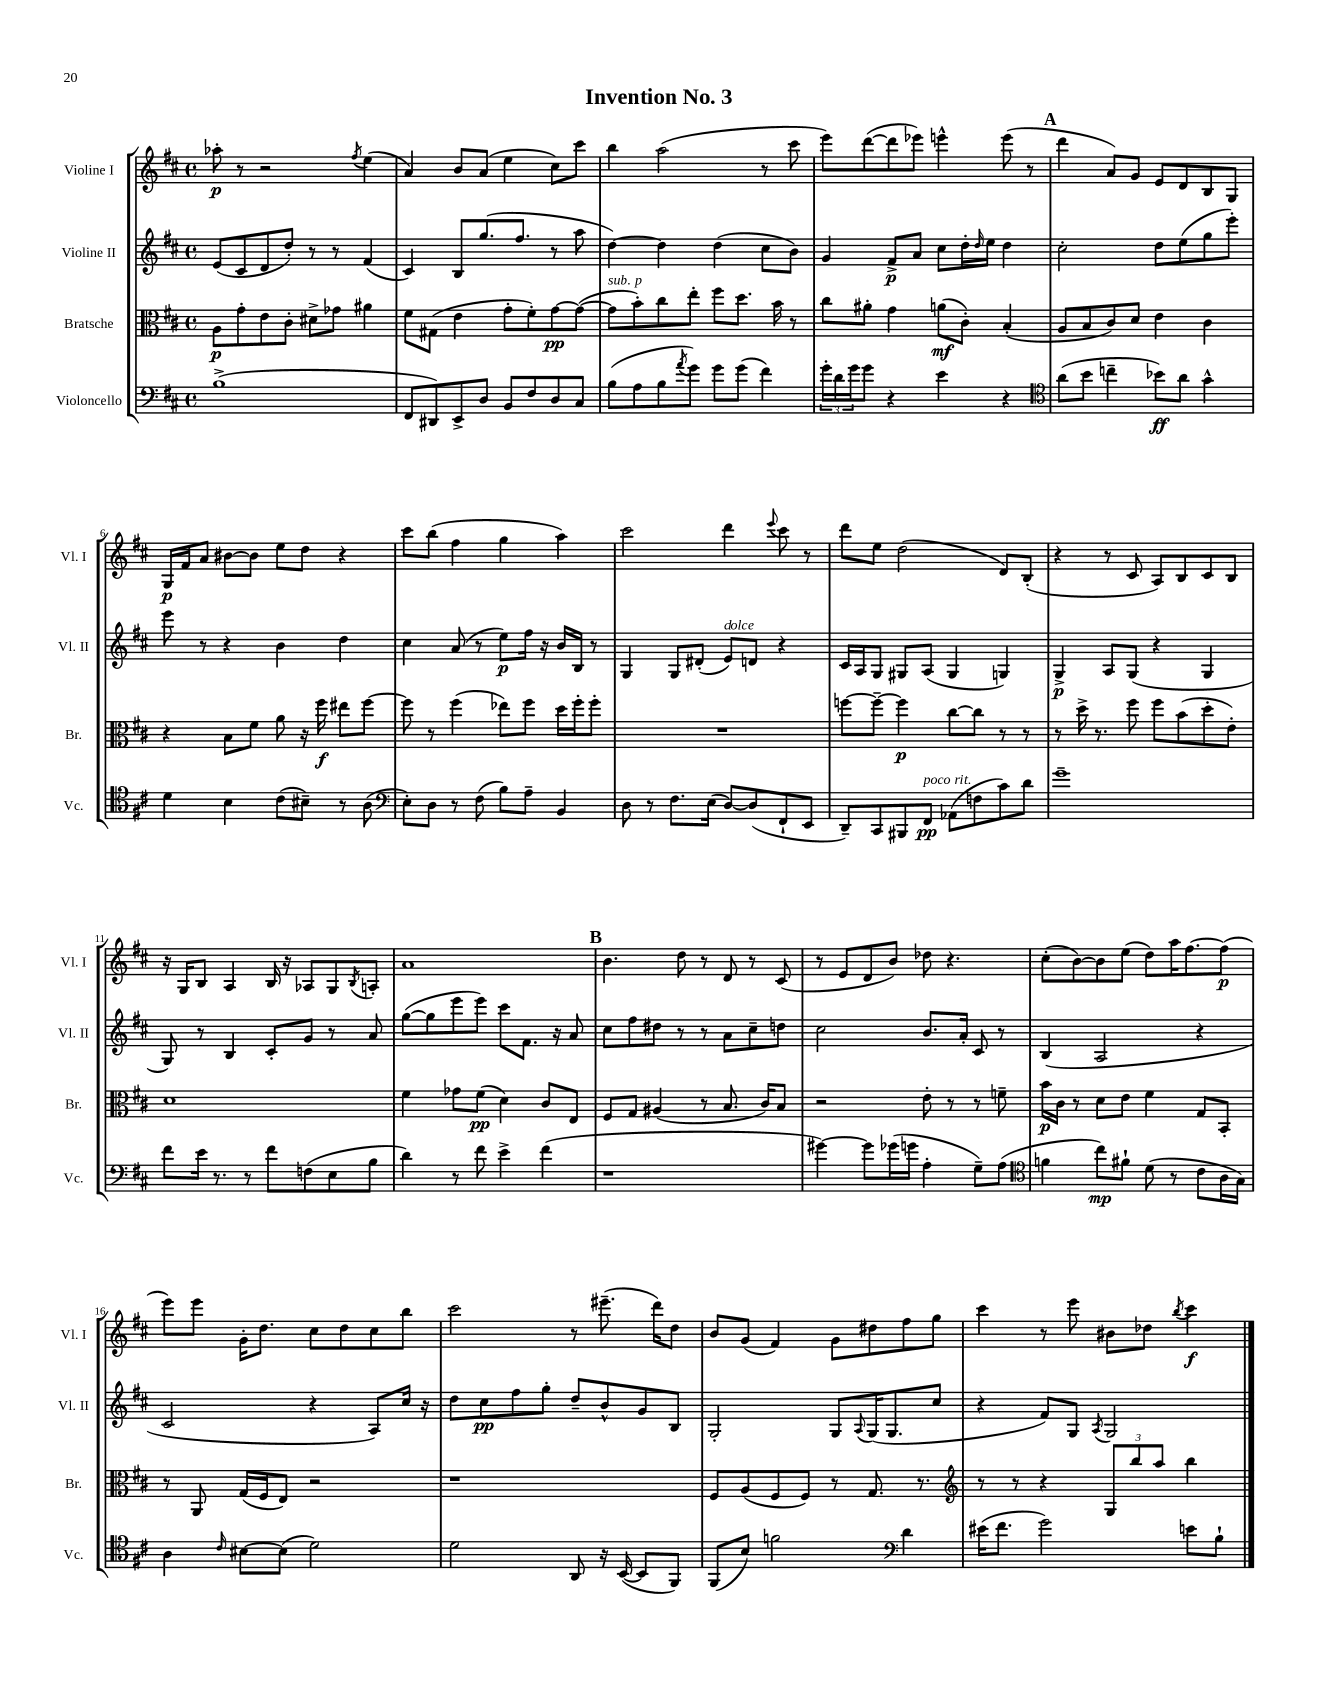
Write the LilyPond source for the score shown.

\header { title = "Invention No. 3" }
<<
\new StaffGroup <<
\new Staff = "s0" \with { instrumentName = "Violine I" shortInstrumentName = "Vl. I" } {
    \clef treble \key d \major \defaultTimeSignature \time 4/4
    aes''8-.\p r8 r2 \acciaccatura { fis''8 } e''4( |
    a'4) b'8 a'8( e''4 cis''8) cis'''8 |
    b''4 a''2( r8 cis'''8 |
    e'''8) d'''8~( d'''8 ees'''8) e'''4-^ e'''8( r8 |
    \mark \markup { \bold "A" } d'''4 a'8) g'8 e'8 d'8 b8 g8 |
    g16\p fis'16 a'8 bis'8~ bis'8 e''8 d''8 r4 |
    cis'''8 b''8( fis''4 g''4 a''4) |
    cis'''2 d'''4 \appoggiatura { e'''8 } cis'''8 r8 |
    d'''8 e''8 d''2( d'8) b8-.( |
    r4 r8 cis'8 a8) b8 cis'8 b8 |
    r16 g16 b8 a4 b16 r16 aes8 g8 \acciaccatura { b8 } a8-. |
    a'1 |
    \mark \markup { \bold "B" } b'4. d''8 r8 d'8 r8 cis'8( |
    r8 e'8 d'8 b'8) des''8 r4. |
    cis''8-.( b'8~) b'8 e''8( d''8) a''16 fis''8.~ fis''8\p( |
    e'''8) e'''8 g'16-. d''8. cis''8 d''8 cis''8 b''8 |
    cis'''2 r8 eis'''8.--( d'''16) d''8 |
    b'8 g'8( fis'4) g'8 dis''8 fis''8 g''8 |
    cis'''4 r8 e'''8 bis'8 des''8 \acciaccatura { b''8 } cis'''4\f \bar "|." |
}
\new Staff = "s1" \with { instrumentName = "Violine II" shortInstrumentName = "Vl. II" } {
    \clef treble \key d \major \defaultTimeSignature \time 4/4
    e'8( cis'8 d'8 d''8-.) r8 r8 fis'4( |
    cis'4) b8 g''8.( fis''8. r8 a''8 |
    d''4~) d''4 d''4( cis''8 b'8) |
    g'4 fis'8->\p a'8 cis''8 d''16-. \grace { d''16 } e''16 d''4 |
    \mark \markup { \bold "A" } cis''2-. d''8 e''8( g''8 e'''8-.) |
    e'''8 r8 r4 b'4 d''4 |
    cis''4 a'8( r8 e''8\p) fis''16 r16 b'16 b16 r8 |
    g4 g8 dis'8-.( e'8^\markup { \italic "dolce" }) d'8 r4 |
    cis'16 a16 g8 gis8 a8( gis4 g4) |
    g4->\p a8 g8( r4 g4 |
    g8) r8 b4 cis'8-. g'8 r8 a'8 |
    g''8~( g''8 e'''8 e'''8) cis'''8 fis'8. r16 a'8 |
    \mark \markup { \bold "B" } cis''8 fis''8 dis''8 r8 r8 a'8 cis''8-- d''8 |
    cis''2 b'8. a'16-. cis'8 r8 |
    b4( a2 r4 |
    cis'2 r4 a8) cis''16 r16 |
    d''8 cis''8\pp fis''8 g''8-. d''8-- b'8-^ g'8 b8 |
    g2-. g8 \appoggiatura { a8 } g16( g8. cis''8 |
    r4 fis'8) g8 \acciaccatura { a8 } g2 \bar "|." |
}
\new Staff = "s2" \with { instrumentName = "Bratsche" shortInstrumentName = "Br." } {
    \clef alto \key d \major \defaultTimeSignature \time 4/4
    a8\p g'8-. e'8 cis'8-. dis'8-> ges'8 ais'4 |
    fis'8 gis8( e'4 g'8-. fis'8-.) g'8~\pp g'8~( |
    g'8^\markup { \italic "sub. p" } b'8-.) cis''8 e''8-. fis''8 d''8. b'16 r8 |
    cis''8 ais'8-. g'4 a'8\mf( cis'8-.) b4-.( |
    \mark \markup { \bold "A" } a8 b8 cis'8) d'8 e'4 cis'4 |
    r4 b8 fis'8 a'8 r16 fis''16\f eis''8 fis''8~ |
    fis''8 r8 fis''4( ees''8) fis''8 d''16 fis''16-. fis''8-. |
    R1 |
    f''8~ f''8~-- f''4\p cis''8~ cis''8 r8 r8 |
    r8 d''16-> r8. fis''8 fis''8 b'8( d''8-. e'8-.) |
    d'1 |
    fis'4 ges'8 fis'8\pp( d'4) cis'8 e8 |
    \mark \markup { \bold "B" } fis8 g8 ais4( r8 b8. cis'16) b8 |
    r2 e'8-. r8 r8 f'8-- |
    b'16\p cis'16 r8 d'8 e'8 fis'4 g8 b,8-. |
    r8 a,8 g16( fis16 e8) r2 |
    r1 |
    fis8 a8( fis8 fis8) r8 g8. r8. |
    \clef treble r8 r8 r4 \tuplet 3/2 { g8 b''8 a''8 } b''4 \bar "|." |
}
\new Staff = "s3" \with { instrumentName = "Violoncello" shortInstrumentName = "Vc." } {
    \clef bass \key d \major \defaultTimeSignature \time 4/4
    b1->( |
    fis,8 dis,8) e,8-> d8 b,8 fis8 d8 cis8 |
    b8( a8 b8 \acciaccatura { a'8 } g'8) g'8 g'8( fis'4) |
    \tuplet 3/2 { g'16-. d'16 g'16 } g'8 r4 e'4 r4 |
    \mark \markup { \bold "A" } \clef tenor a'8( b'8 c''4-- bes'8\ff) a'8 g'4-^ |
    d'4 b4 cis'8( bis8--) r8 a8( |
    \clef bass e8-.) d8 r8 fis8( b8) a8-- b,4 |
    d8 r8 fis8. e16( d8~) d8( fis,8-! e,8 |
    d,8--) cis,8 bis,,8 fis,8\pp^\markup { \italic "poco rit." } aes,8( f8 cis'8) d'8 |
    g'1-- |
    fis'8 e'16 r8. r8 fis'8 f8( e8 b8 |
    d'4) r8 fis'8 e'4-> fis'4( |
    \mark \markup { \bold "B" } r1 |
    gis'4~) gis'8 ges'16( g'16 a4-. g8--) a8( |
    \clef tenor f'4 cis''8\mp) fis'8-! d'8( r8 cis'8 a16 g16) |
    a4 \grace { cis'16 } bis8~ bis8( d'2) |
    d'2 a,8 r16 b,16~( b,8 fis,8) |
    fis,8( b8) f'2 \clef bass d'4 |
    eis'16( fis'8. g'2) e'8 b8-! \bar "|." |
}
>>
>>
